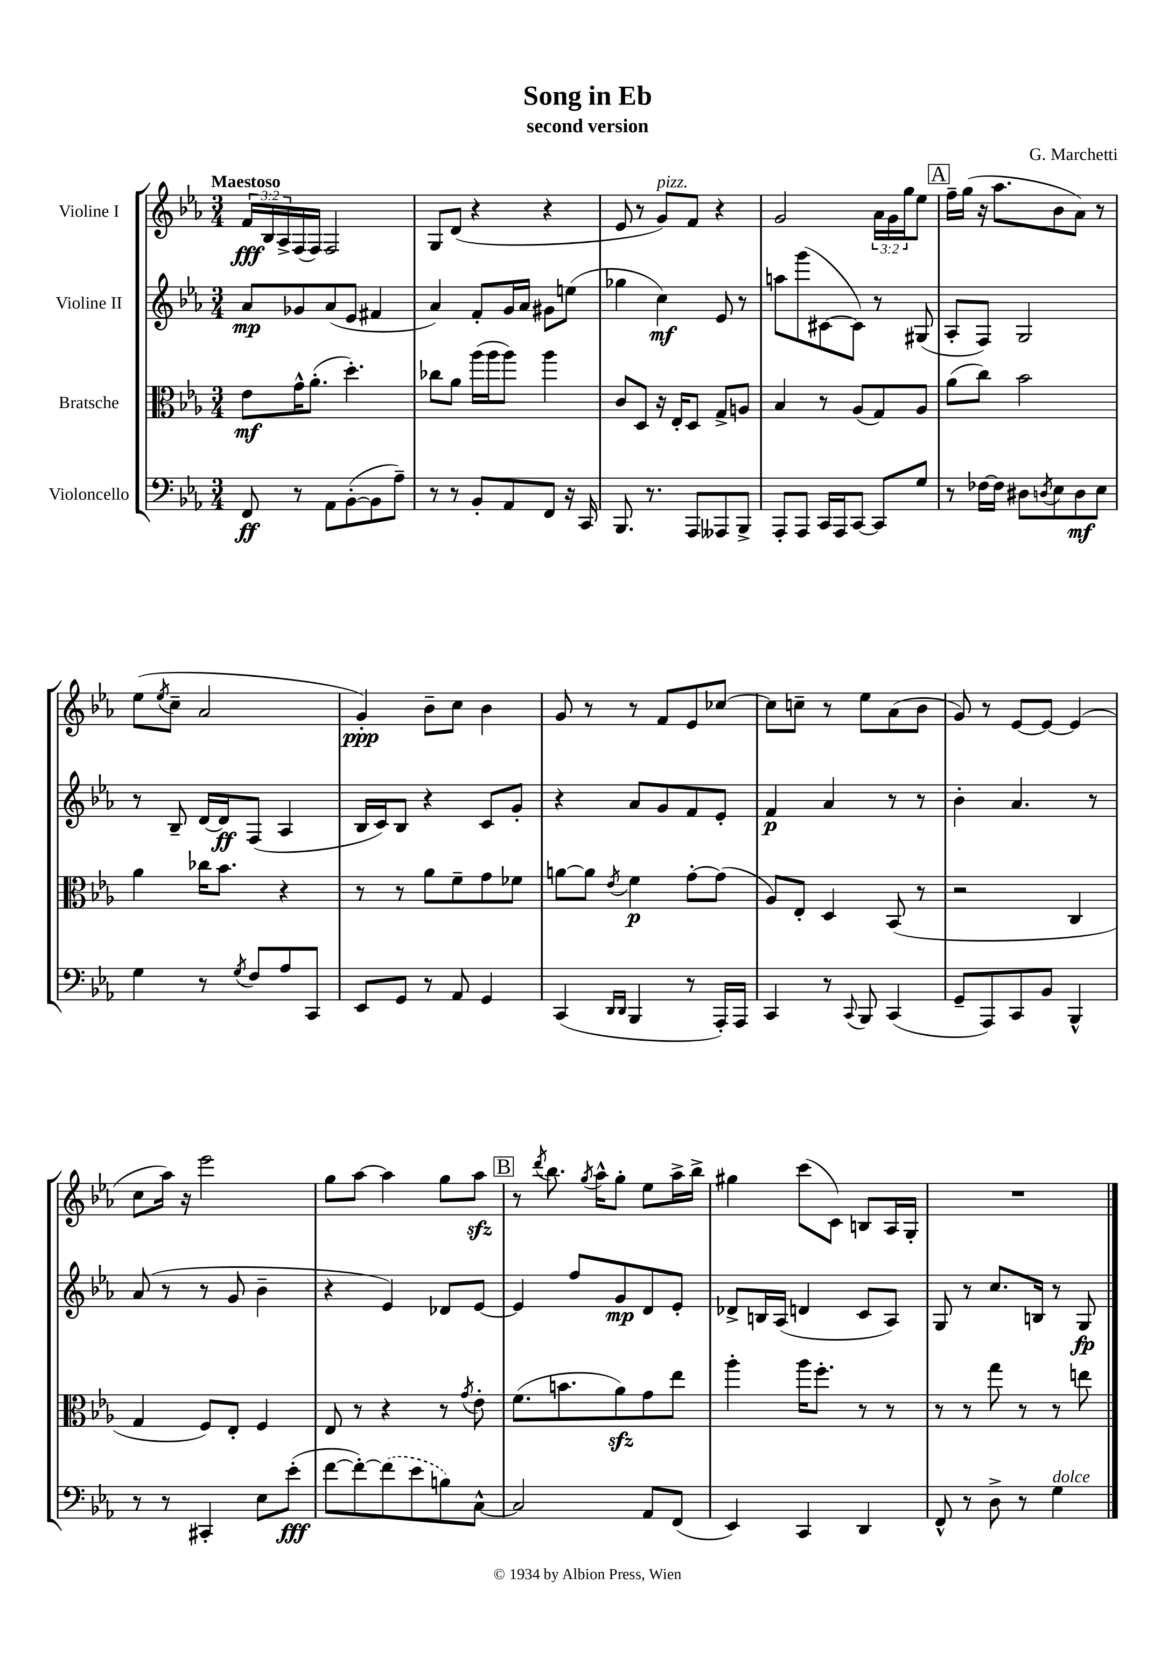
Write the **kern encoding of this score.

**kern	**kern	**kern	**kern
*staff4	*staff3	*staff2	*staff1
*clefF4	*clefC3	*clefG2	*clefG2
*k[b-e-a-]	*k[b-e-a-]	*k[b-e-a-]	*k[b-e-a-]
*M3/4	*M3/4	*M3/4	*M3/4
8FF	8e-	8a-	24f
.	.	.	24B-
.	.	.	24A-^
8r	16g^^	8g-	(16F
.	(8.a-'	.	16F)
8AA-	.	(8a-	2F
([8BB-'	4.dd')	8e-	.
8BB-]	.	4f#	.
8A-~)	.	.	.
=	=	=	=
8r	8cc-	4a-)	8G
8r	8a-	.	(8d
8BB-'	(16aa-	8f'	4r
.	16aa-	.	.
8AA-	8aa-)	16g	.
.	.	16a-	.
8FF	4aa-	8g#	4r
16r	.	(8ee	.
16CC	.	.	.
=	=	=	=
8.BBB-	8c	4gg-	8e-
.	8D	.	8r
8.r	.	.	.
.	16r	4cc)	8g)
.	16E-'	.	.
8AAA-	8D	.	8f
8AAA--	8G^	8e-	4r
8BBB-^	8A	8r	.
=	=	=	=
8AAA-'	4B-	8aa	2g
8AAA-	.	(8ggg	.
16CC	8r	[8c#	.
16AAA-	.	.	.
[8CC	(8A-	8c#])	.
8CC]	8G)	8r	24a-
.	.	.	24g
.	.	.	24gg
8G	8A-	(8G#	8ee-
=	=	=	=
8r	(8a-	8A-'	16ff~
.	.	.	(16gg
[16F-	8cc)	8F)	16r
16F-]	.	.	8.aa-
8D#	2b-	2G	.
8qD	.	.	.
8E-	.	.	8b-
8D	.	.	8a-)
8E-	.	.	8r
=	=	=	=
4G	4a-	8r	(8ee-
.	.	.	8qee-
.	.	8B-~	8cc~
8r	16cc-	[16d	2a-
.	8.b-	16d]	.
8qG	.	.	.
8F	.	(8F	.
8A-	4r	4A-	.
8CC	.	.	.
=	=	=	=
8EE-	8r	16B-	4g')
.	.	16c)	.
8GG	8r	8B-	.
8r	8a-	4r	8b-~
8AA-	8f~	.	8cc
4GG	8g	8c	4b-
.	8f-	8g'	.
=	=	=	=
(4CC	[8a	4r	8g
.	8a]	.	8r
16qqDD	.	.	.
16qqDD	8qe-	.	.
4BBB-	4f	8a-	8r
.	.	8g	8f
8r	[8g'	8f	8e-
16AAA-')	(8g]	8e-'	[8cc-
16AAA-	.	.	.
=	=	=	=
4CC	8A-)	4f	8cc-]
.	8E-'	.	8cc~
8r	4D	4a-	8r
8qqCC	.	.	.
8BBB-	.	.	8ee-
(4CC	(8BB-	8r	(8a-
.	8r	8r	8b-
=	=	=	=
8GG~	2r	4b-'	8g)
8AAA-)	.	.	8r
8CC	.	4.a-	[8e-
8BB-	.	.	8e-_
4BBB-^^	4C	.	(4e-]
.	.	8r	.
=	=	=	=
8r	4G	(8a-	8cc
8r	.	8r	16aa-)
.	.	.	16r
4CC#'	8F)	8r	2eee-
.	8E-'	8g	.
8E-	4F	4b-~	.
(8e-'	.	.	.
=	=	=	=
[8f	8E-	4r	8gg
8f'_)	8r	.	[8aa-
(8f]	4r	4e-)	4aa-]
8e-	.	.	.
8B)	8r	8d-	8gg
.	8qg	.	.
[8C^^	8e-'	[8e-	8aa-
=	=	=	=
2C]	(8.f	4e-]	8r
.	.	.	8qddd
.	.	.	8.bb-
.	8.b	.	.
.	.	8ff	.
.	.	.	8qgg
.	.	.	16aa-^^
.	8a-)	8g	8gg'
8AA-	8g	8d	8ee-
(8FF	8ee-	8e-'	16aa-^
.	.	.	16bb-^
=	=	=	=
4EE-)	4aa-'	8d-^	4gg#
.	.	16B	.
.	.	(16A-	.
4CC	16aa-	4d	(8ccc
.	8.ff'	.	.
.	.	.	8c)
4DD	8r	8c	8B
.	8r	8A-)	16A-
.	.	.	16G'
=	=	=	=
8FF^^	8r	8G	2.r
8r	8r	8r	.
8D^	8gg	8.cc	.
8r	8r	.	.
.	.	16B	.
4G	8r	8r	.
.	8ee	8G	.
==	==	==	==
*-	*-	*-	*-
